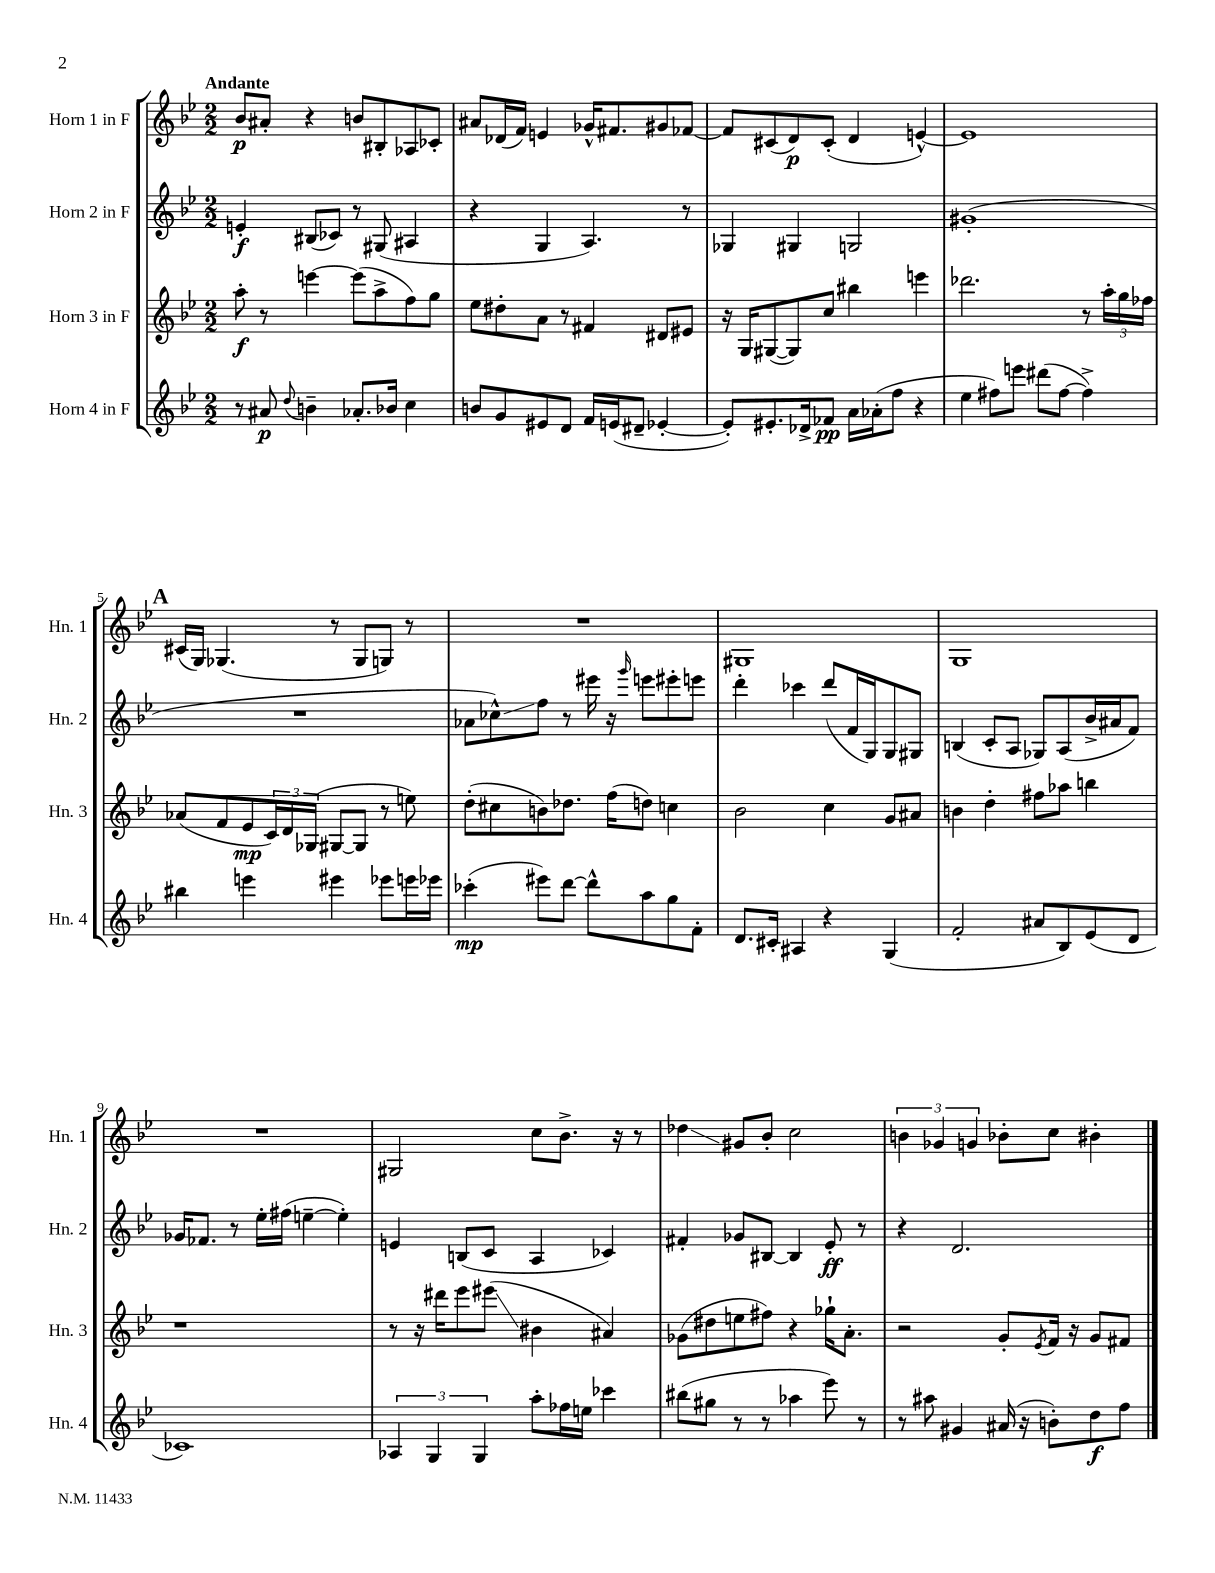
<<
\new StaffGroup <<
\new Staff = "s0" \with { instrumentName = "Horn 1 in F" shortInstrumentName = "Hn. 1" } {
    \clef treble \key bes \major \numericTimeSignature \time 2/2 \tempo "Andante"
    bes'8\p ais'8-. r4 b'8 bis8-. aes8 ces'8-. |
    ais'8 des'16( f'16) e'4 ges'16-^ fis'8. gis'8 fes'8~ |
    fes'8 cis'8( d'8\p) cis'8-.( d'4 e'4~-^) |
    e'1 |
    \mark \markup { \bold "A" } cis'16( g16) ges4.( r8 ges8 g8) r8 |
    R1 |
    gis1 |
    g1 |
    R1 |
    gis2 c''8 bes'8.-> r16 r8 |
    des''4\glissando gis'8 bes'8-. c''2 |
    \tuplet 3/2 { b'4 ges'4 g'4 } bes'8-. c''8 bis'4-. \bar "|." |
}
\new Staff = "s1" \with { instrumentName = "Horn 2 in F" shortInstrumentName = "Hn. 2" } {
    \clef treble \key bes \major \numericTimeSignature \time 2/2
    e'4-.\f bis8( ces'8) r8 gis8( ais4 |
    r4 g4 a4.) r8 |
    ges4 gis4 g2 |
    gis'1-.( |
    \mark \markup { \bold "A" } R1 |
    aes'8 ces''8-^\glissando) f''8 r8 eis'''16 r16 \grace { g'''16 } e'''8 eis'''8-. e'''8 |
    d'''4-. ces'''4 d'''8( f'16 g16) g8 gis8 |
    b4( c'8-. a8 ges8) a8( bes'16-> ais'16 f'8) |
    ges'16 fes'8. r8 ees''16-. fis''16( e''4~-- e''4-.) |
    e'4 b8( c'8 a4 ces'4) |
    fis'4-. ges'8 bis8~ bis4 ees'8-.\ff r8 |
    r4 d'2. \bar "|." |
}
\new Staff = "s2" \with { instrumentName = "Horn 3 in F" shortInstrumentName = "Hn. 3" } {
    \clef treble \key bes \major \numericTimeSignature \time 2/2
    a''8-.\f r8 e'''4~ e'''8( a''8-> f''8) g''8 |
    ees''8 dis''8-. a'8 r8 fis'4 dis'8 eis'8 |
    r16 g16 gis8~( gis8) c''8 bis''4 e'''4 |
    des'''2. r8 \tuplet 3/2 { a''16-. g''16 fes''16 } |
    \mark \markup { \bold "A" } aes'8( f'8 ees'8\mp \tuplet 3/2 { c'16) d'16 ges16( } gis8~ gis8 r8 e''8) |
    d''8-.( cis''8 b'8) des''8. f''16( d''8) c''4 |
    bes'2 c''4 g'8 ais'8 |
    b'4 d''4-. fis''8 aes''8 b''4 |
    r1 |
    r8 r16 dis'''16 ees'''8 eis'''8\glissando( bis'4 ais'4) |
    ges'8( dis''8 e''8 fis''8) r4 ges''16-! a'8.-. |
    r2 g'8-. \acciaccatura { ees'8 } f'16 r16 g'8 fis'8 \bar "|." |
}
\new Staff = "s3" \with { instrumentName = "Horn 4 in F" shortInstrumentName = "Hn. 4" } {
    \clef treble \key bes \major \numericTimeSignature \time 2/2
    r8 ais'8\p \appoggiatura { d''8 } b'4-- aes'8.-. bes'16 c''4 |
    b'8 g'8 eis'8 d'8 f'16 e'16( dis'8-- ees'4~-. |
    ees'8-.) eis'8.-. des'16-> fes'8\pp a'16 aes'16-.( f''8 r4 |
    ees''4 fis''8) e'''8 dis'''8( fis''8~ fis''4->) |
    \mark \markup { \bold "A" } bis''4 e'''4 eis'''4 ees'''8 e'''16 ees'''16 |
    ces'''4-.\mp( eis'''8) d'''8~ d'''8-^ a''8 g''8 f'8-. |
    d'8. cis'16-. ais4 r4 g4( |
    f'2-. ais'8 bes8) ees'8( d'8 |
    ces'1) |
    \tuplet 3/2 { aes4 g4 g4 } a''8-. fes''16 e''16 ces'''4 |
    bis''8( gis''8 r8 r8 aes''4 ees'''8) r8 |
    r8 ais''8 gis'4 ais'16( r16 b'8-.) d''8\f f''8 \bar "|." |
}
>>
>>
